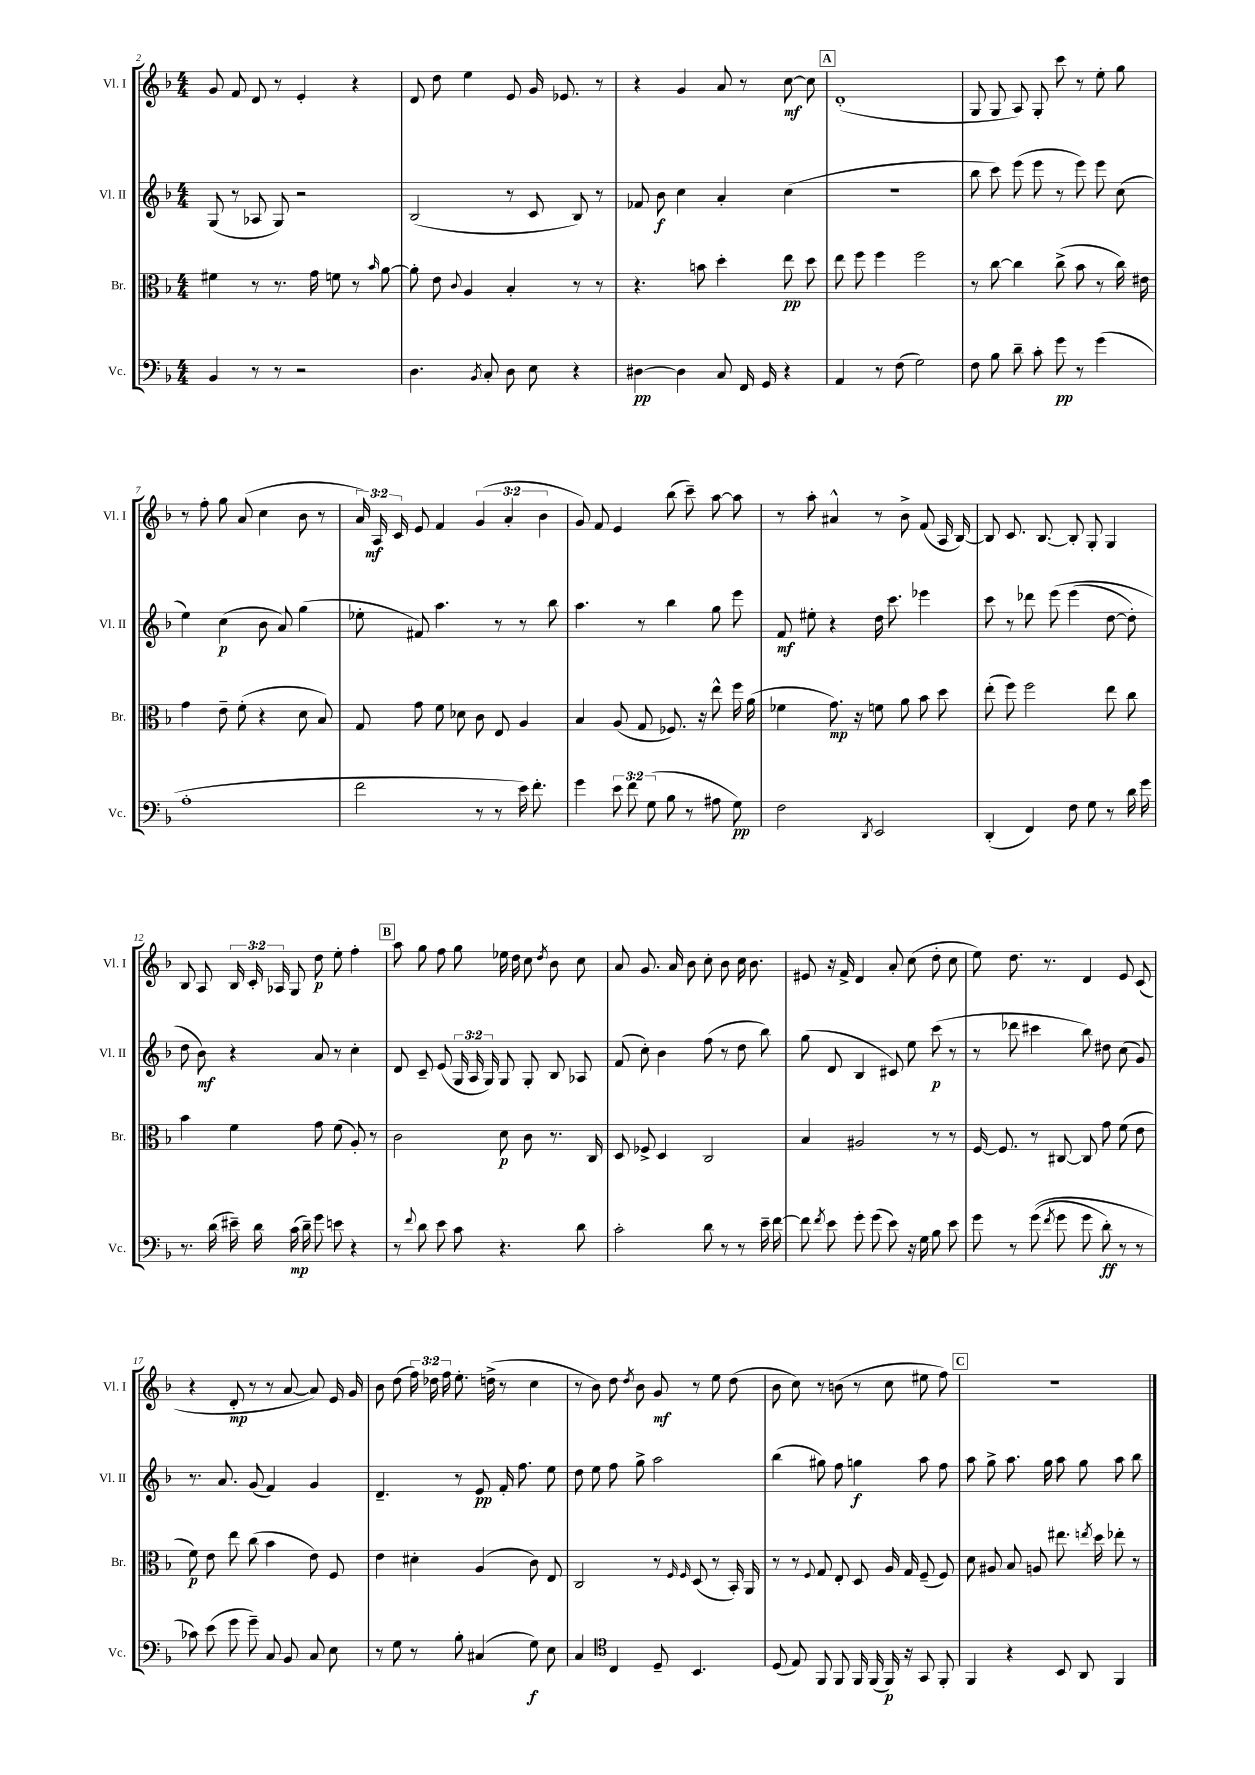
<<
\new StaffGroup <<
\new Staff = "s0" \with { instrumentName = "Vl. I" shortInstrumentName = "Vl. I" } {
    \clef treble \key f \major \numericTimeSignature \time 4/4 \override Staff.TupletNumber.text = #tuplet-number::calc-fraction-text
    \autoBeamOff g'8 f'8 d'8 r8 e'4-. r4 |
    d'8 d''8 e''4 e'8 g'16 ees'8. r8 |
    r4 g'4 a'8 r8 c''8~\mf c''8 |
    \mark \markup { \box "A" } d'1-.( |
    g8 g8 a8) g8-. c'''8 r8 e''8-. g''8 |
    r8 f''8-. g''8 a'8( c''4 bes'8 r8 |
    \tuplet 3/2 { a'16) a16\mf c'16 } e'8 f'4 \tuplet 3/2 { g'4( a'4-. bes'4 } |
    g'8) f'8 e'4 bes''8( c'''8--) a''8~ a''8 |
    r8 a''8-. ais'4-^ r8 bes'8-> f'8( a16 bes16~) |
    bes8 c'8. bes8.~ bes8-. g8-. g4 |
    bes8 a8 \tuplet 3/2 { bes16 c'16-. aes16 } g8 d''8\p e''8-. f''4-. |
    \mark \markup { \box "B" } a''8 g''8 f''8 g''8 ees''16 d''16 c''8 \acciaccatura { d''8 } bes'8 c''8 |
    a'8 g'8. a'16 bes'8 c''8-. bes'8 c''16 bes'8. |
    eis'8 r16 f'16-> d'4 a'8-. c''8( d''8-. c''8 |
    e''8) d''8. r8. d'4 e'8 c'8( |
    r4 d'8-.\mp r8 r8 a'8~ a'8) e'16 g'16 |
    bes'8 d''8( \tuplet 3/2 { f''16) des''16 f''16 } e''8.-. d''16->( r8 c''4 |
    r8 bes'8) d''8 \acciaccatura { d''8 } bes'8 g'8\mf r8 e''8 d''8( |
    bes'8 c''8) r8 b'8( r8 c''8 eis''8 f''8) |
    \mark \markup { \box "C" } R1 \bar "|." |
}
\new Staff = "s1" \with { instrumentName = "Vl. II" shortInstrumentName = "Vl. II" } {
    \clef treble \key f \major \numericTimeSignature \time 4/4 \override Staff.TupletNumber.text = #tuplet-number::calc-fraction-text
    \autoBeamOff g8( r8 aes8 g8) r2 |
    bes2( r8 c'8 bes8) r8 |
    fes'8 bes'8\f c''4 a'4-. c''4( |
    \mark \markup { \box "A" } R1 |
    bes''8 c'''8) e'''8( e'''8 r8 e'''8) e'''8 c''8( |
    e''4) c''4\p( bes'8 a'8) g''4( |
    ees''8-. fis'8) a''4. r8 r8 bes''8 |
    a''4. r8 bes''4 g''8 e'''8 |
    f'8\mf eis''8-. r4 d''16 c'''8. ees'''4 |
    c'''8 r8 des'''8 e'''8\( e'''4( d''8~ d''8-.) |
    d''8 bes'8\mf\) r4 a'8 r8 c''4-. |
    \mark \markup { \box "B" } d'8 c'8-- e'8( \tuplet 3/2 { g16 a16 g16) } g8 g8-. bes8 aes8 |
    f'8( c''8-.) bes'4 f''8( r8 d''8 bes''8) |
    g''8( d'8 bes4 cis'8) e''8 c'''8\p( r8 |
    r8 des'''8 cis'''4 bes''8) dis''8 c''8( g'8) |
    r8. a'8. g'8( f'4) g'4 |
    d'4.-- r8 e'8\pp f'16-. f''8. e''8 |
    d''8 e''8 f''8 g''8-> a''2 |
    bes''4( gis''8) f''8 g''4\f a''8 f''8 |
    \mark \markup { \box "C" } a''8 g''8-> a''8. g''16 a''8 g''8 a''8 bes''8 \bar "|." |
}
\new Staff = "s2" \with { instrumentName = "Br." shortInstrumentName = "Br." } {
    \clef alto \key f \major \numericTimeSignature \time 4/4
    \autoBeamOff fis'4 r8 r8. g'16 f'8 r8 \grace { bes'16 } a'8~ |
    a'8-. e'8 \appoggiatura { c'8 } a4 bes4-. r8 r8 |
    r4. b'8 d''4-. e''8\pp d''8 |
    \mark \markup { \box "A" } e''8 f''8 f''4 f''2 |
    r8 c''8~ c''4 c''8->( bes'8 r8 c''16) eis'16 |
    g'4 e'8-- f'8-.( r4 d'8 bes8) |
    g8 g'8 f'8 des'8 c'8 e8 a4 |
    bes4 a8( g8 fes8.) r16 e''8-^ f''16 a'16( |
    fes'4 g'8.\mp) r16 f'8 a'8 bes'8 d''8 |
    e''8-.( f''8) f''2 e''8 c''8 |
    bes'4 f'4 g'8 f'8( a8-.) r8 |
    \mark \markup { \box "B" } c'2 d'8\p c'8 r8. c16 |
    d8 fes8-> d4 c2 |
    bes4 ais2 r8 r8 |
    f16~ f8. r8 cis8~ cis8 g'8 f'8( e'8 |
    f'8\p) e'8 e''8 c''8( bes'4 e'8) f8 |
    e'4 dis'4-. a4( c'8) e8 |
    c2 r8 \grace { f16 f16 } d8( r8 bes,16-.) a,16 |
    r8 r8 \appoggiatura { f8 } g8 e8-. d8 a16 g16 f8--( f8) |
    \mark \markup { \box "C" } d'8 ais8 bes8 a8 eis''8. \acciaccatura { e''8 } d''16 ees''8-. r8 \bar "|." |
}
\new Staff = "s3" \with { instrumentName = "Vc." shortInstrumentName = "Vc." } {
    \clef bass \key f \major \numericTimeSignature \time 4/4 \override Staff.TupletNumber.text = #tuplet-number::calc-fraction-text
    \autoBeamOff bes,4 r8 r8 r2 |
    d4. \acciaccatura { bes,8 } c8-. d8 e8 r4 |
    dis4~\pp dis4 c8 f,16 g,16 r4 |
    \mark \markup { \box "A" } a,4 r8 f8( g2) |
    f8 bes8 d'8-- c'8-. g'8\pp r8 g'4( |
    a1-. |
    f'2 r8 r8 e'16) f'8.-. |
    g'4 \tuplet 3/2 { e'8 f'8 g8( } bes8 r8 ais8 g8\pp) |
    f2 \acciaccatura { d,8 } e,2 |
    d,4-.( f,4) f8 g8 r8 d'16 g'16 |
    r8. d'16( eis'16--) d'16 c'16\mp( d'16--) g'8 e'8 r4 |
    \mark \markup { \box "B" } r8 \appoggiatura { f'8 } d'8 e'8 c'8 r4. d'8 |
    c'2-. d'8 r8 r8 e'16-- f'16~ |
    f'8 \acciaccatura { f'8 } e'8 g'8-. g'8( e'8) r16 g16 bes8 e'8 |
    g'8 r8 g'8(\( \acciaccatura { f'8 } g'8 g'8 d'8-.\ff) r8 r8 |
    ces'8\) e'8( g'8 g'8--) c8 bes,8 c8 e8 |
    r8 g8 r8 bes8-. cis4( g8\f) e8 |
    c4 \clef tenor c4 d8-- bes,4. |
    d8( e8) f,8 f,8 f,16 f,16( f,16\p) r16 g,8 f,8-. |
    \mark \markup { \box "C" } f,4 r4 bes,8 a,8 f,4 \bar "|." |
}
>>
>>
\layout { \context { \Score currentBarNumber = #2 } }
